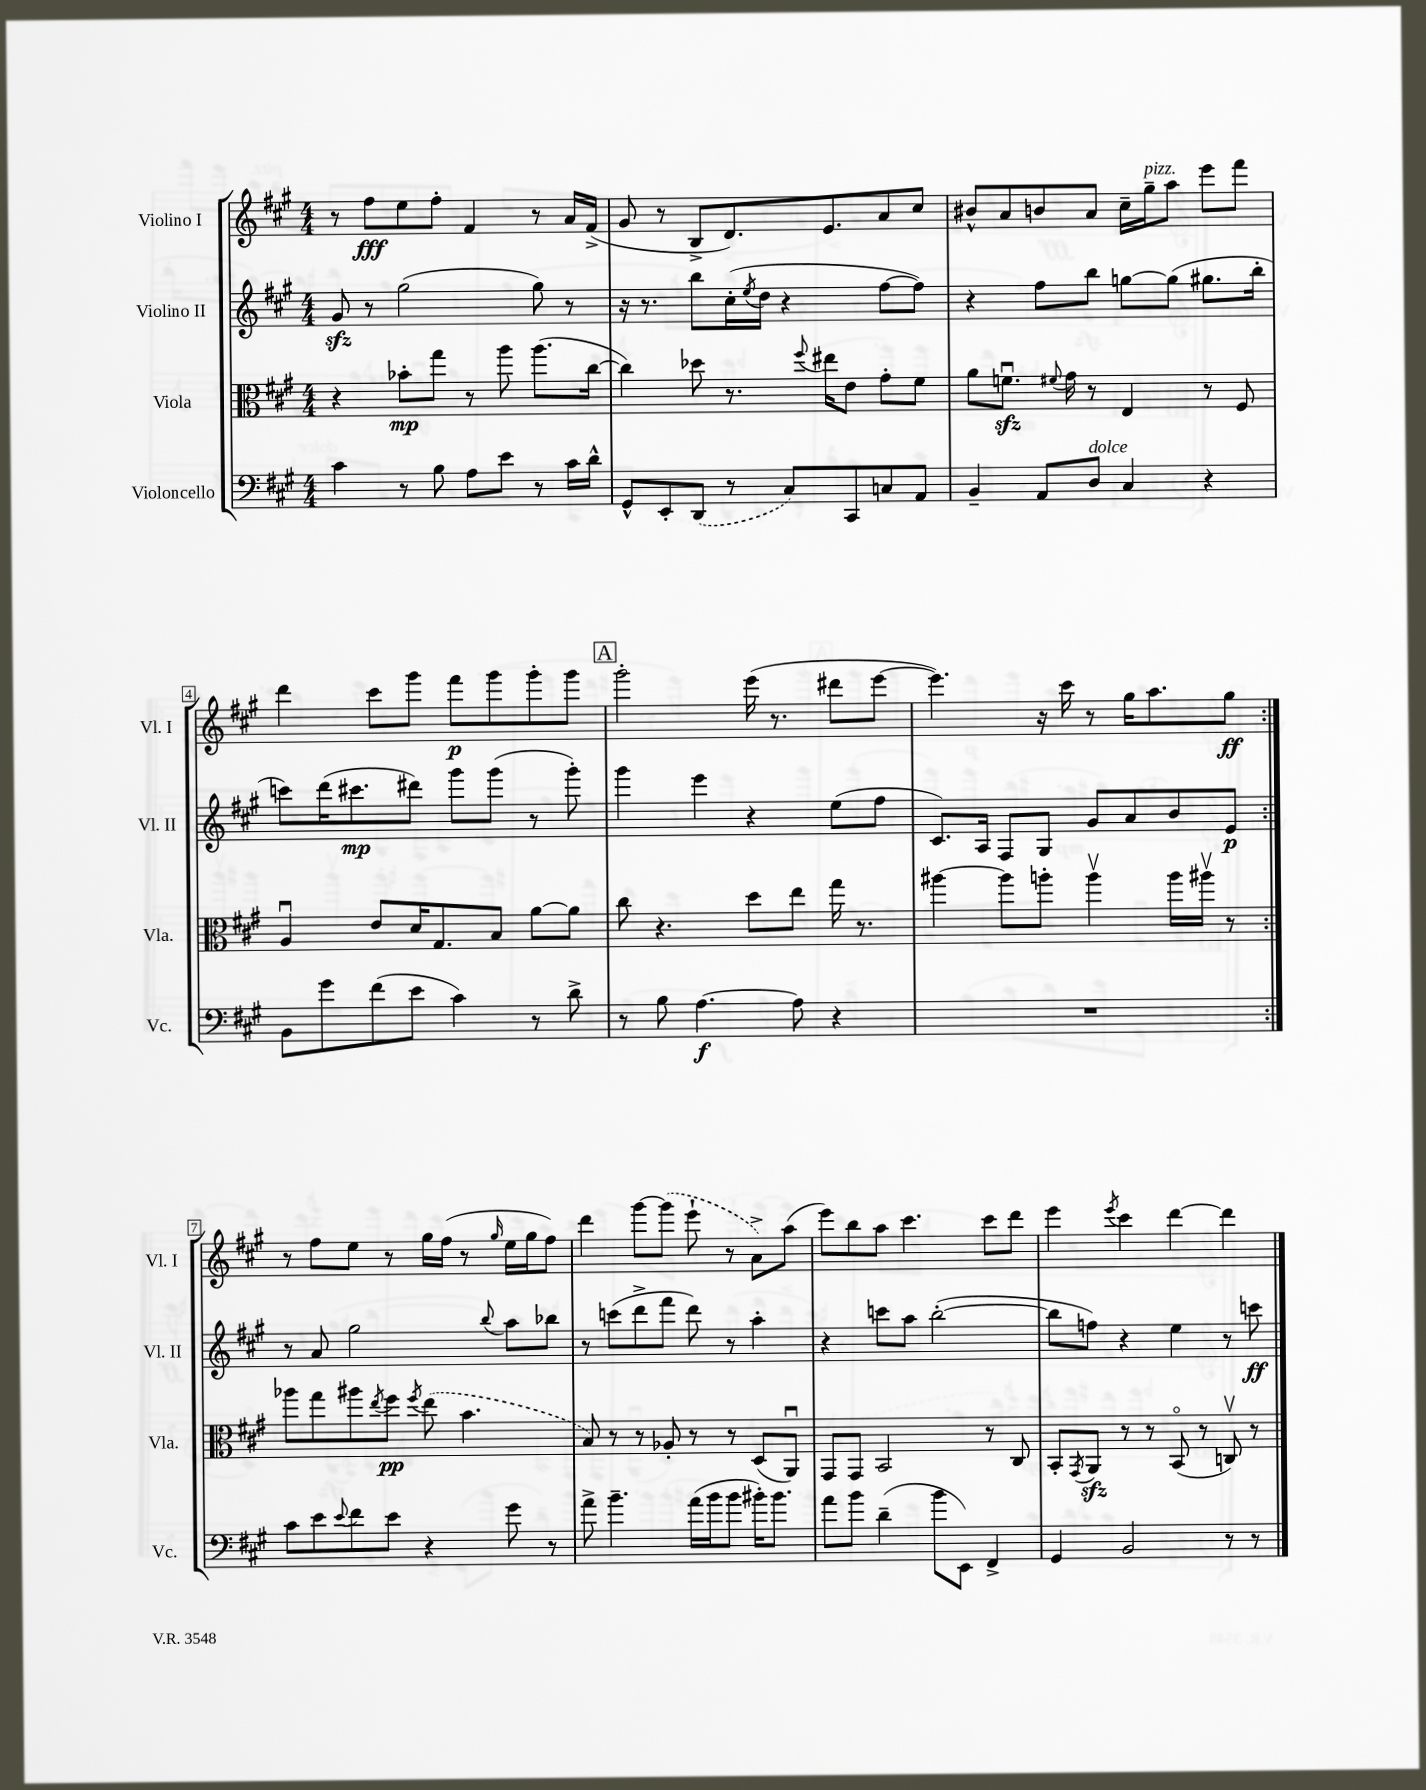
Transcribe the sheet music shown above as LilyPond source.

<<
\new StaffGroup <<
\new Staff = "s0" \with { instrumentName = "Violino I" shortInstrumentName = "Vl. I" } {
    \clef treble \key a \major \numericTimeSignature \time 4/4
    \repeat volta 2 { r8 fis''8\fff e''8 fis''8-. fis'4 r8 a'16 fis'16->( |
    gis'8 r8 b8-> d'8.) e'8. a'8 cis''8 |
    bis'8-^ a'8 b'8 a'8 cis''16-- gis''16--^\markup { \italic "pizz." } a''8 e'''8 fis'''8 |
    d'''4 cis'''8 gis'''8 fis'''8\p gis'''8 gis'''8-. gis'''8 |
    \mark \markup { \box "A" } gis'''2-. e'''16( r8. dis'''8 e'''8~ |
    e'''4.) r16 cis'''16 r8 gis''16 a''8. gis''8\ff | }
    r8 fis''8 e''8 r8 gis''16 fis''16( r8 \grace { gis''16 } e''16 gis''16 fis''8) |
    d'''4 gis'''8~ \once \slurDashed gis'''8( e'''8-! r8 a'8->) a''8( |
    e'''8) b''8 a''8 cis'''4. cis'''8 d'''8 |
    e'''4 \acciaccatura { e'''8 } cis'''4 d'''4~ d'''4 \bar "|." |
}
\new Staff = "s1" \with { instrumentName = "Violino II" shortInstrumentName = "Vl. II" } {
    \clef treble \key a \major \numericTimeSignature \time 4/4
    \repeat volta 2 { gis'8\sfz r8 gis''2( gis''8) r8 |
    r16 r8. b''8 cis''16-.( \acciaccatura { e''8 } d''16 r4 fis''8~ fis''8) |
    r4 fis''8 b''8 g''8~ g''8( gis''8. b''16-. |
    c'''8) d'''16( cis'''8.\mp dis'''8) gis'''8 gis'''8( r8 gis'''8-.) |
    \mark \markup { \box "A" } gis'''4 e'''4 r4 e''8( fis''8 |
    cis'8.) a16 fis8 gis8 gis'8 a'8 b'8 e'8\p | }
    r8 a'8 gis''2 \appoggiatura { b''8 } a''8 bes''8 |
    r8 c'''8( d'''8-> fis'''8 d'''8) r8 a''4-. |
    r4 c'''8 a''8 b''2~-.( |
    b''8 f''8) r4 e''4 r8 c'''8\ff \bar "|." |
}
\new Staff = "s2" \with { instrumentName = "Viola" shortInstrumentName = "Vla." } {
    \clef alto \key a \major \numericTimeSignature \time 4/4
    \repeat volta 2 { r4 bes'8-.\mp gis''8 r8 a''8 a''8.( cis''16~ |
    cis''4) des''8 r8. \appoggiatura { fis''8 } eis''16 e'8 gis'8-. fis'8 |
    a'8 f'8.\downbow\sfz \appoggiatura { fis'8 } gis'16 r8 e4 r8 fis8 |
    a4\downbow e'8 d'16 gis8. b8 a'8~ a'8 |
    \mark \markup { \box "A" } cis''8 r4. d''8 e''8 gis''16 r8. |
    ais''4~ ais''8 a''8-. a''4\upbow a''16 ais''16\upbow r8 | }
    aes''8 gis''8 ais''8 \acciaccatura { e''8 } fis''8\pp \acciaccatura { fis''8 } \once \slurDashed e''8( b'4. |
    b8) r8 r8 aes8-. r8 r8 d8( a,8\downbow) |
    gis,8 gis,8 b,2 r8 cis8 |
    b,8-. \acciaccatura { gis,8 } a,8\sfz r8 r8 b,8\flageolet( r8 c8\upbow) r8 \bar "|." |
}
\new Staff = "s3" \with { instrumentName = "Violoncello" shortInstrumentName = "Vc." } {
    \clef bass \key a \major \numericTimeSignature \time 4/4
    \repeat volta 2 { cis'4 r8 b8 a8 e'8 r8 cis'16 d'16-^ |
    gis,8-^ e,8-. \once \slurDashed d,8( r8 cis8) cis,8 c8 a,8 |
    b,4-- a,8 d8^\markup { \italic "dolce" } cis4 r4 |
    b,8 gis'8 fis'8( e'8 cis'4) r8 d'8-> |
    \mark \markup { \box "A" } r8 b8 a4.~\f a8 r4 |
    R1 | }
    cis'8 e'8 \appoggiatura { e'8 } fis'8 e'8 r4 gis'8 r8 |
    a'8-> b'4.-- a'16( b'16 b'8 bis'16-.) bis'8. |
    a'8 b'8 d'4--( b'8 e,8) fis,4-> |
    gis,4 b,2 r8 r8 \bar "|." |
}
>>
>>
\layout { \context { \Score \override BarNumber.stencil = #(make-stencil-boxer 0.1 0.3 ly:text-interface::print) } }
